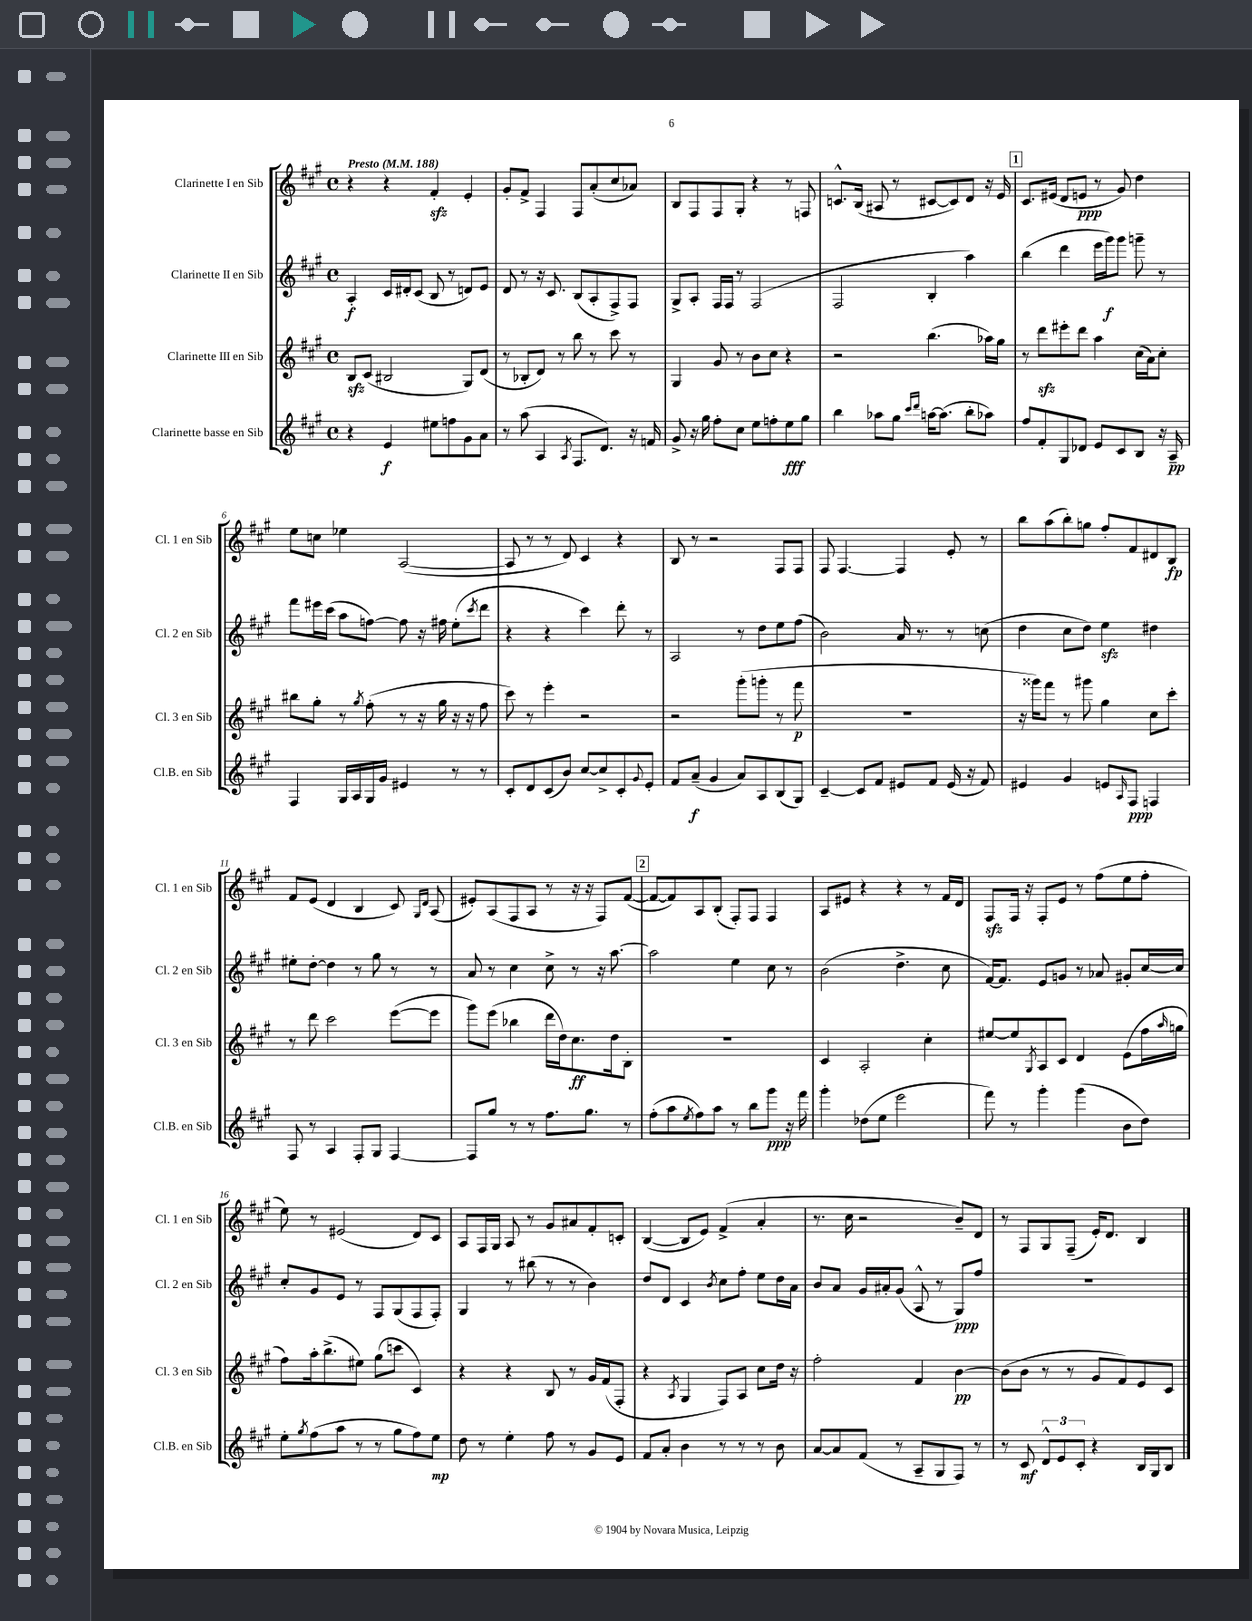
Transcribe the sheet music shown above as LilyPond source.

<<
\new StaffGroup <<
\new Staff = "s0" \with { instrumentName = "Clarinette I en Sib" shortInstrumentName = "Cl. 1 en Sib" } {
    \clef treble \key a \major \defaultTimeSignature \time 4/4 \tempo "Presto" 4 = 188
    r4 r4 fis'4-.\sfz e'4-. |
    gis'8-. fis'8-> fis4 fis8 a'8-.( cis''8 aes'8) |
    b8 fis8 fis8 gis8-. r4 r8 f8 |
    c'8.-^ b16( ais8 r8 cis'8~ cis'8) d'8 r16 e'16 |
    \mark \markup { \box "1" } cis'8. eis'16( d'8 e'8\ppp r8 gis'8) d''4 |
    e''8 c''8 ees''4 a2~( |
    a8 r8 r8 d'8) cis'4 r4 |
    b8 r8 r2 fis8 fis8 |
    fis8 fis4.~ fis4 e'8-. r8 |
    b''8 a''8( b''8-.) g''8 fis''8-. fis'8 dis'8 b8\fp |
    fis'8 e'8( d'4 b4 cis'8) \grace { gis16 d'16 } a8( |
    eis'8-.) a8( fis8 a8 r8 r16 r16 fis8) fis'8~( |
    \mark \markup { \box "2" } fis'8~ fis'8) a8 b8-.( fis8-.) fis8 fis4 |
    a8 eis'8 r4 r4 r8 fis'16 d'16 |
    fis8\sfz fis16 r16 fis8-. e'8 r8 fis''8( e''8 fis''8-. |
    e''8) r8 eis'2( d'8) cis'8 |
    a8 fis16 gis16 a8 r8 gis'8 ais'8 fis'8-. c'8-. |
    b4~( b8 e'8) fis'4->( a'4-. |
    r8. cis''16 r2 b'8--) d'8 |
    r8 fis8 gis8 fis8--( e'16-.) d'8. b4 \bar "|." |
}
\new Staff = "s1" \with { instrumentName = "Clarinette II en Sib" shortInstrumentName = "Cl. 2 en Sib" } {
    \clef treble \key a \major \defaultTimeSignature \time 4/4
    a4-.\f cis'16 dis'16-. cis'8( b8 r8 d'8) e'8 |
    d'8 r8 r16 cis'8. b8( a8-. fis8->) fis8 |
    gis8-> a8-. fis16 fis16 r8 fis2( |
    fis2 b4-. a''4) |
    \mark \markup { \box "1" } b''4( d'''4 e'''16 gis'''16\f) gis'''8 g'''8-- r8 |
    fis'''8 eis'''16 cis'''16( a''8 f''8~) f''8 r16 fis''16 e''8-.( \acciaccatura { cis'''8 } d'''8 |
    r4 r4 cis'''4) d'''8-. r8 |
    a2 r8 d''8 e''8 fis''8( |
    b'2) a'16 r8. r8 c''8( |
    d''4 cis''8 d''8) e''4\sfz dis''4 |
    eis''8-. d''8~-. d''4 r8 gis''8 r8 r8 |
    a'8 r8 cis''4 cis''8-> r8 r16 a''8.~ |
    \mark \markup { \box "2" } a''2 e''4 cis''8 r8 |
    b'2( d''4.-> cis''8 |
    fis'16~) fis'8. e'8 g'8 r8 aes'8 gis'8-. cis''16~ cis''16 |
    cis''8-. gis'8 e'8 r8 fis8 gis8( fis8 fis8-.) |
    gis4 r8 bis''8( r8 r8 b'4) |
    d''8 d'8 cis'4 \acciaccatura { b'8 } cis''8 fis''8-. e''8 d''16 a'16 |
    b'8 a'8 gis'16 ais'16-. gis'8( a8-^ r8 gis8\ppp) fis''8 |
    R1 \bar "|." |
}
\new Staff = "s2" \with { instrumentName = "Clarinette III en Sib" shortInstrumentName = "Cl. 3 en Sib" } {
    \clef treble \key a \major \defaultTimeSignature \time 4/4
    b8\sfz cis'8( bis2 gis8) d'8( |
    r8 bes8-. d'8) r8 b''8 r8 cis'''8 r8 |
    gis4 gis'8 r8 b'8 cis''8 r4 |
    r2 b''4.( aes''16) gis''16 |
    \mark \markup { \box "1" } r8 d'''8\sfz eis'''8-. d'''8 a''4 cis''16( a'16) cis''8-. |
    bis''8 gis''8-. r8 \acciaccatura { gis''8 } fis''8-.( r8 r16 gis''16 r16 r16 fis''8 |
    cis'''8) r8 e'''4-. r2 |
    r2 gis'''8-.( g'''8-. r8 fis'''8\p |
    R1 |
    r16 gisis'''16) fis'''8 r8 gis'''8 gis''4 cis''8 cis'''8-. |
    r8 d'''8 cis'''2 e'''8~( e'''8 |
    gis'''8) e'''8( bes''4 d'''16 d''16) cis''8.\ff d''16 b8-. |
    \mark \markup { \box "2" } R1 |
    cis'4 a2-. cis''4-. |
    eis''8~ eis''8 \acciaccatura { gis8 } a8 cis'8 d'4 e'8( fis''16 \grace { a''16 } g''16 |
    fis''8) a''16-. b''8.->( eis''8) gis''8( c'''8 cis'4) |
    r4 r4 b8 r8 gis'16 fis'16( fis8-. |
    r4 \acciaccatura { a8 } gis4 fis8) a8 cis''8 d''16 r16 |
    fis''2-. fis'4 b'4~\pp |
    b'8( b'8 r8 r8 gis'8 fis'8) e'8 cis'8 \bar "|." |
}
\new Staff = "s3" \with { instrumentName = "Clarinette basse en Sib" shortInstrumentName = "Cl.B. en Sib" } {
    \clef treble \key a \major \defaultTimeSignature \time 4/4
    r4 e'4\f eis''8 f''8 gis'8 a'8 |
    r8 a''8( a4 \acciaccatura { a8 } fis8. d'8.) r16 f'16 |
    gis'8-> r16 gis''16 fis''8-. cis''8 e''8 f''8-. e''8\fff gis''8 |
    b''4 aes''8 gis''8 \grace { cis'''16 d'''16 } a''16~ a''8.( b''8-. aes''8) |
    \mark \markup { \box "1" } fis''8 fis'8-. gis8 des'8 e'8 cis'8 b8 r16 a16--\pp |
    fis4 gis16 a16 gis16 gis'16 eis'4 r8 r8 |
    cis'8-. d'8 cis'8( b'8) cis''8~ cis''8-> cis'8-. \appoggiatura { gis'8 } e'8-. |
    fis'8 a'8--\f( gis'4 a'8) a8 b8( gis8) |
    cis'4~-- cis'8 fis'8 eis'8 fis'8 eis'16( r16 fis'8) |
    eis'4 gis'4 e'8 \grace { a16 } fis8\ppp f4 |
    fis8 r8 a4 fis8-. gis8 fis4~ |
    fis8 gis''8 r8 r8 fis''8. gis''8. r8 |
    \mark \markup { \box "2" } fis''8-.( a''8 \acciaccatura { e''8 } fis''8) a''8 r8 b''8 gis'''8\ppp r16 fis'''16 |
    gis'''4-. des''8( e''8 e'''2 |
    fis'''8) r8 gis'''4-. gis'''4( b'8 d''8) |
    e''8-. \acciaccatura { gis''8 } fis''8( a''8 r8 r8 gis''8 fis''8) e''8\mp |
    d''8 r8 e''4-. fis''8 r8 gis'8 e'8 |
    fis'8 a'8-. b'4 r8 r8 r8 b'8 |
    a'8~ a'8 fis'8( r8 a8-- gis8 fis8) r8 |
    r8 cis'8\mf \tuplet 3/2 { d'8-^ e'8 cis'8-. } r4 b16 gis16 b8 \bar "|." |
}
>>
>>
